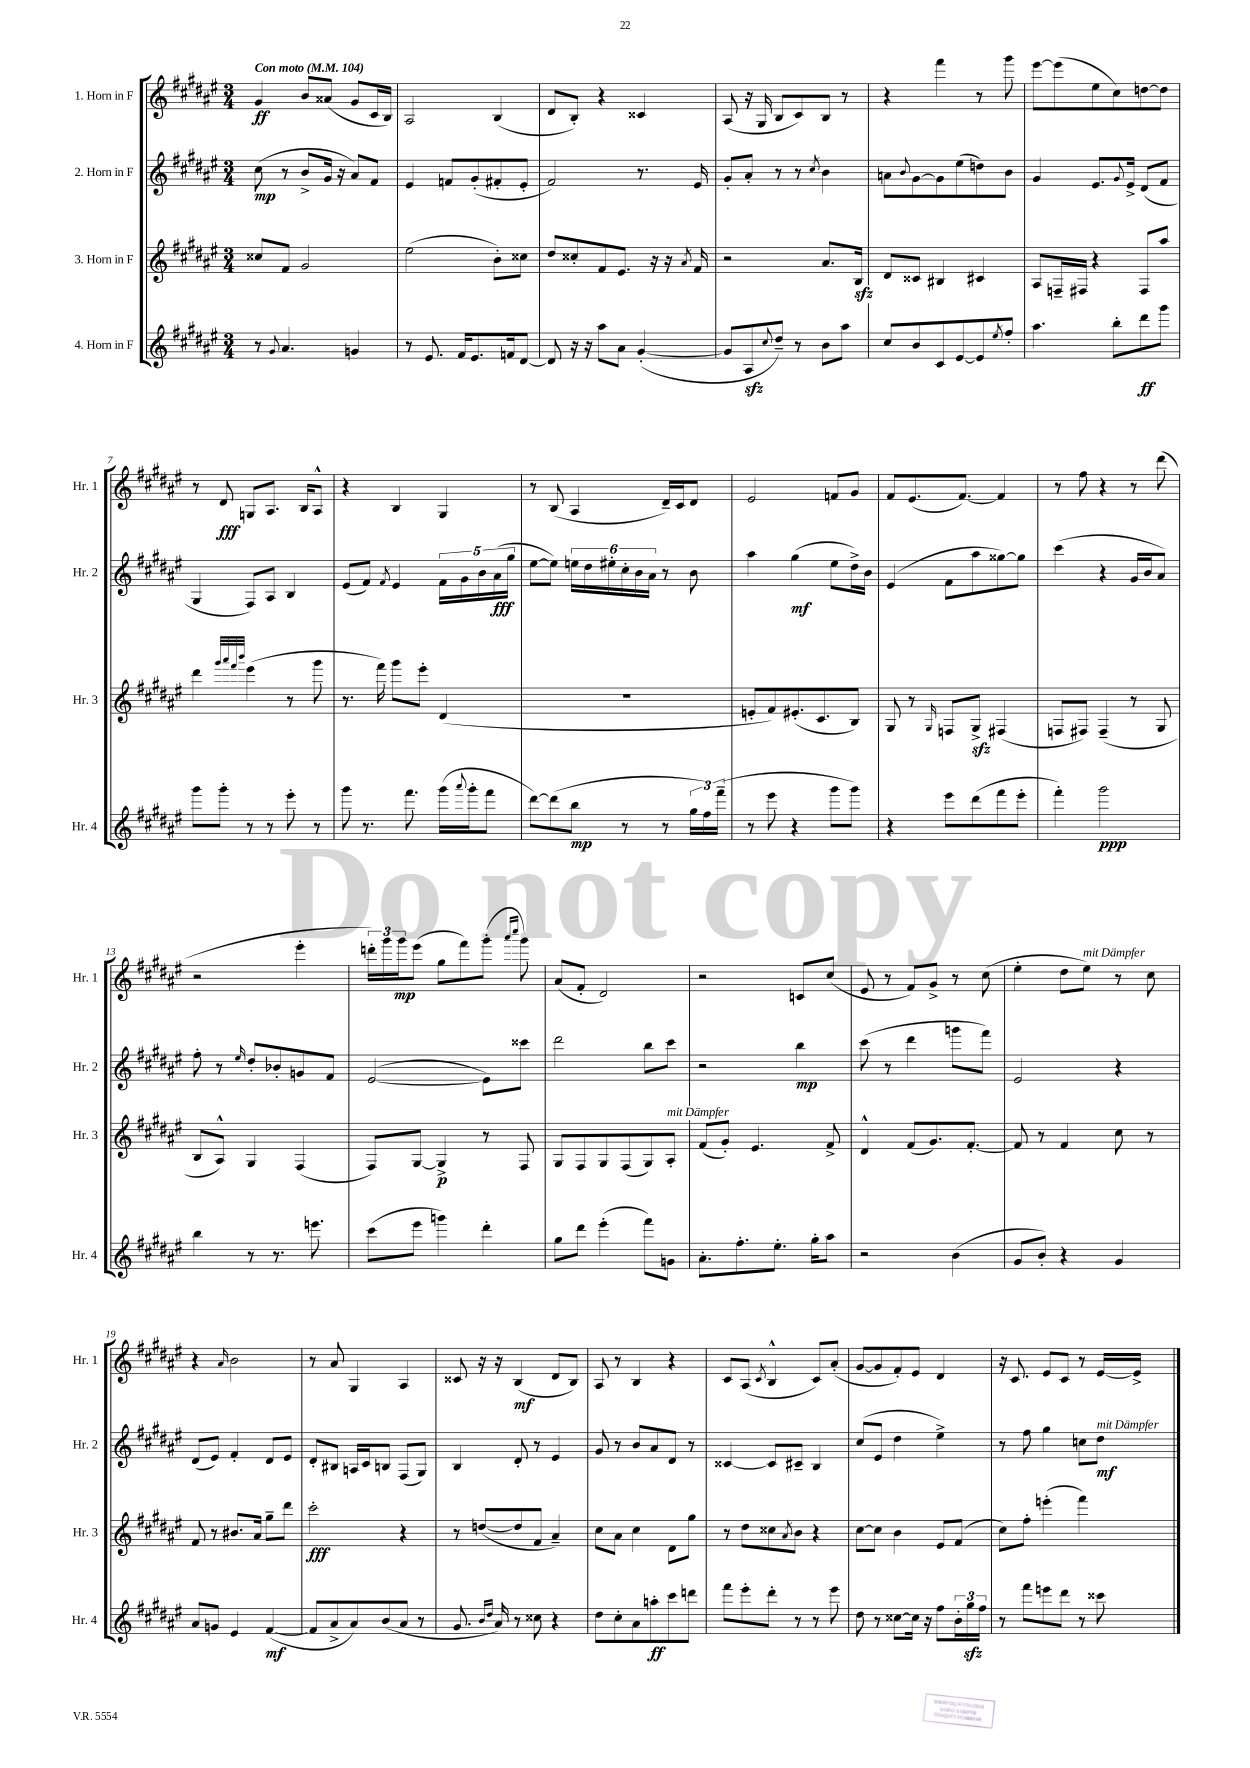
<<
\new StaffGroup <<
\new Staff = "s0" \with { instrumentName = "1. Horn in F" shortInstrumentName = "Hr. 1" } {
    \clef treble \key fis \major \numericTimeSignature \time 3/4 \tempo "Con moto" 4 = 104
    gis'4\ff b'8 aisis'8( gis'8 cis'16 b16) |
    ais2 b4( |
    dis'8 b8-.) r4 cisis'4 |
    ais8( r16 gis16 b8 cis'8) b8 r8 |
    r4 fis'''4 r8 gis'''8 |
    eis'''8~ eis'''8( eis''8 cis''8) d''8~ d''8 |
    r8 dis'8\fff g8 ais8. b16 ais8-^ |
    r4 b4 gis4 |
    r8 b8( ais4 dis'16--) cis'16 dis'8 |
    eis'2 f'8 gis'8 |
    fis'8 eis'8.( fis'8.~) fis'4 |
    r8 fis''8 r4 r8 dis'''8( |
    r2 eis'''4-. |
    \tuplet 3/2 { d'''16-.) gis'''16 gis'''16\mp } eis'''8( gis''8 fis'''8) gis'''8-.( \grace { ais'''16 cis''''16 } gis'''8) |
    ais'8( fis'8-. dis'2) |
    r2 c'8 cis''8( |
    eis'8 r8 fis'8) gis'8-> r8 cis''8( |
    eis''4-. dis''8 eis''8^\markup { \italic "mit Dämpfer" }) r8 cis''8 |
    r4 \grace { ais'16 } b'2 |
    r8 ais'8 gis4 ais4 |
    cisis'8 r16 r16 b4\mf( dis'8 b8) |
    ais8 r8 b4 r4 |
    cis'8 ais8( \acciaccatura { cis'8 } b4-^ cis'8) ais'8-.( |
    gis'8~ gis'8 fis'8-.) eis'8 dis'4 |
    r16 cis'8. eis'8 cis'8 r8 eis'16~ eis'16-> \bar "|." |
}
\new Staff = "s1" \with { instrumentName = "2. Horn in F" shortInstrumentName = "Hr. 2" } {
    \clef treble \key fis \major \numericTimeSignature \time 3/4
    cis''8\mp( r8 b'8-> gis'16 r16 ais'8) fis'8 |
    eis'4 f'8 gis'8-.( fis'8-. eis'8-. |
    fis'2) r8. eis'16 |
    gis'8-. ais'8-. r8 r8 \acciaccatura { cis''8 } b'4 |
    a'8 \appoggiatura { b'8 } gis'8~ gis'8 eis''8( d''8) b'8 |
    gis'4 eis'8. \appoggiatura { gis'8 } eis'16-> dis'8( fis'8 |
    gis4 fis8) ais8 b4 |
    eis'8( fis'8) \acciaccatura { fis'8 } eis'4 \tuplet 5/4 { fis'16 gis'16 b'16 ais'16\fff( gis''16 } |
    eis''8~ eis''8) \tuplet 6/4 { e''16 dis''16 eis''16-. cis''16-. b'16 ais'16 } r8 b'8 |
    ais''4 gis''4\mf( eis''8 dis''16->) b'16 |
    eis'4( fis'8 ais''8 gisis''8~) gisis''8 |
    cis'''4( r4 gis'16 b'16 ais'8) |
    fis''8-. r8 \grace { eis''16 } dis''8-. bes'8-. g'8 fis'8 |
    eis'2~( eis'8) cisis'''8 |
    dis'''2 b''8 cis'''8 |
    r2 b''4\mp |
    cis'''8( r8 dis'''4 g'''8 fis'''8) |
    eis'2 r4 |
    dis'8( eis'8) fis'4-. dis'8 eis'8 |
    dis'8-. bis8 a16 cis'16 b8 fis8( gis8) |
    b4 dis'8-. r8 eis'4 |
    gis'8 r8 b'8 ais'8 dis'8 r8 |
    cisis'4~ cisis'8 cis'8-- b4 |
    cis''8( eis'8 dis''4 eis''4->) |
    r8 fis''8 gis''4 c''8 dis''8\mf^\markup { \italic "mit Dämpfer" } \bar "|." |
}
\new Staff = "s2" \with { instrumentName = "3. Horn in F" shortInstrumentName = "Hr. 3" } {
    \clef treble \key fis \major \numericTimeSignature \time 3/4
    cisis''8 fis'8 gis'2 |
    eis''2( b'8-.) cisis''8 |
    dis''8 cisis''8-. fis'8 eis'8. r16 r16 \acciaccatura { ais'8 } fis'16 |
    r2 ais'8. b16\sfz |
    dis'8 cisis'8 bis4 cis'4 |
    ais8 f16-- fis16 r4 fis8 ais''8 |
    dis'''4 \grace { gis'''32 ais'''32 fis'''32 b'''32 } eis'''4( r8 gis'''8 |
    r8. fis'''16) gis'''8 eis'''8-. dis'4( |
    R2. |
    e'8-. fis'8) eis'8.-.( cis'8. b8) |
    gis8 r8 \grace { gis16 } f8 gis8->\sfz fis4( |
    f8 fis8) fis4--( r8 gis8 |
    b8 ais8-^) gis4 fis4( |
    fis8) gis8~ gis4->\p r8 fis8 |
    gis8 fis8 gis8 fis8( gis8) ais8-.^\markup { \italic "mit Dämpfer" } |
    fis'8( gis'8-.) eis'4. fis'8-> |
    dis'4-^ fis'8( gis'8.) fis'8.~-. |
    fis'8 r8 fis'4 cis''8 r8 |
    fis'8 r8 bis'8. ais'16 gis''8-- dis'''8 |
    cis'''2-.\fff r4 |
    r8 d''8~( d''8 fis'8 ais'4--) |
    cis''8 ais'8 cis''4 dis'8 gis''8 |
    r8 dis''8 cisis''8 \acciaccatura { ais'8 } b'8 r4 |
    cis''8~ cis''8 b'4 eis'8 fis'8( |
    cis''8) fis''8-. e'''4-.( fis'''4) \bar "|." |
}
\new Staff = "s3" \with { instrumentName = "4. Horn in F" shortInstrumentName = "Hr. 4" } {
    \clef treble \key fis \major \numericTimeSignature \time 3/4
    r8 \appoggiatura { gis'8 } ais'4. g'4 |
    r8 eis'8. fis'16 eis'8. f'16 dis'8~ |
    dis'8 r16 r16 ais''8 ais'8 gis'4~-.( |
    gis'8 ais8\sfz \appoggiatura { cis''8 } dis''8--) r8 b'8 ais''8 |
    cis''8 b'8 cis'8 eis'8~ eis'8 \acciaccatura { eis''8 } fis''8-. |
    ais''4. b''8-. dis'''8\ff gis'''8 |
    gis'''8 gis'''8-. r8 r8 eis'''8-. r8 |
    gis'''8 r8. fis'''8. gis'''16( \appoggiatura { ais'''8 } gis'''16-. fis'''8 |
    dis'''8~) dis'''8( b''8\mp r8 r8 \tuplet 3/2 { gis''16 fis''16) fis'''16--( } |
    r8 eis'''8 r4 gis'''8 gis'''8) |
    r4 eis'''8 dis'''8( fis'''8 eis'''8-. |
    fis'''4-.) gis'''2\ppp |
    b''4 r8 r8. e'''8. |
    cis'''8( eis'''8 g'''4) dis'''4-. |
    gis''8 dis'''8 eis'''4-.( fis'''8) g'8 |
    ais'8.-. fis''8.-. eis''8.-. gis''16-. ais''8 |
    r2 b'4( |
    gis'8 b'8-.) r4 gis'4 |
    ais'8 g'8 eis'4 fis'4~\mf( |
    fis'8 ais'8-> ais'8) b'8( ais'8 r8 |
    gis'8. \grace { b'16 dis''16 } ais'16) r8 cisis''8 r4 |
    dis''8 cis''8-. ais'8 a''8-.\ff cis'''8 d'''8 |
    fis'''8 eis'''8-. dis'''8-. r8 r8 eis'''8 |
    dis''8 r8 cisis''8~ cisis''16 r16 fis''8 \tuplet 3/2 { b'16-. gis''16\sfz fis''16 } |
    r8 fis'''8 e'''8 dis'''8 r8 cisis'''8 \bar "|." |
}
>>
>>
